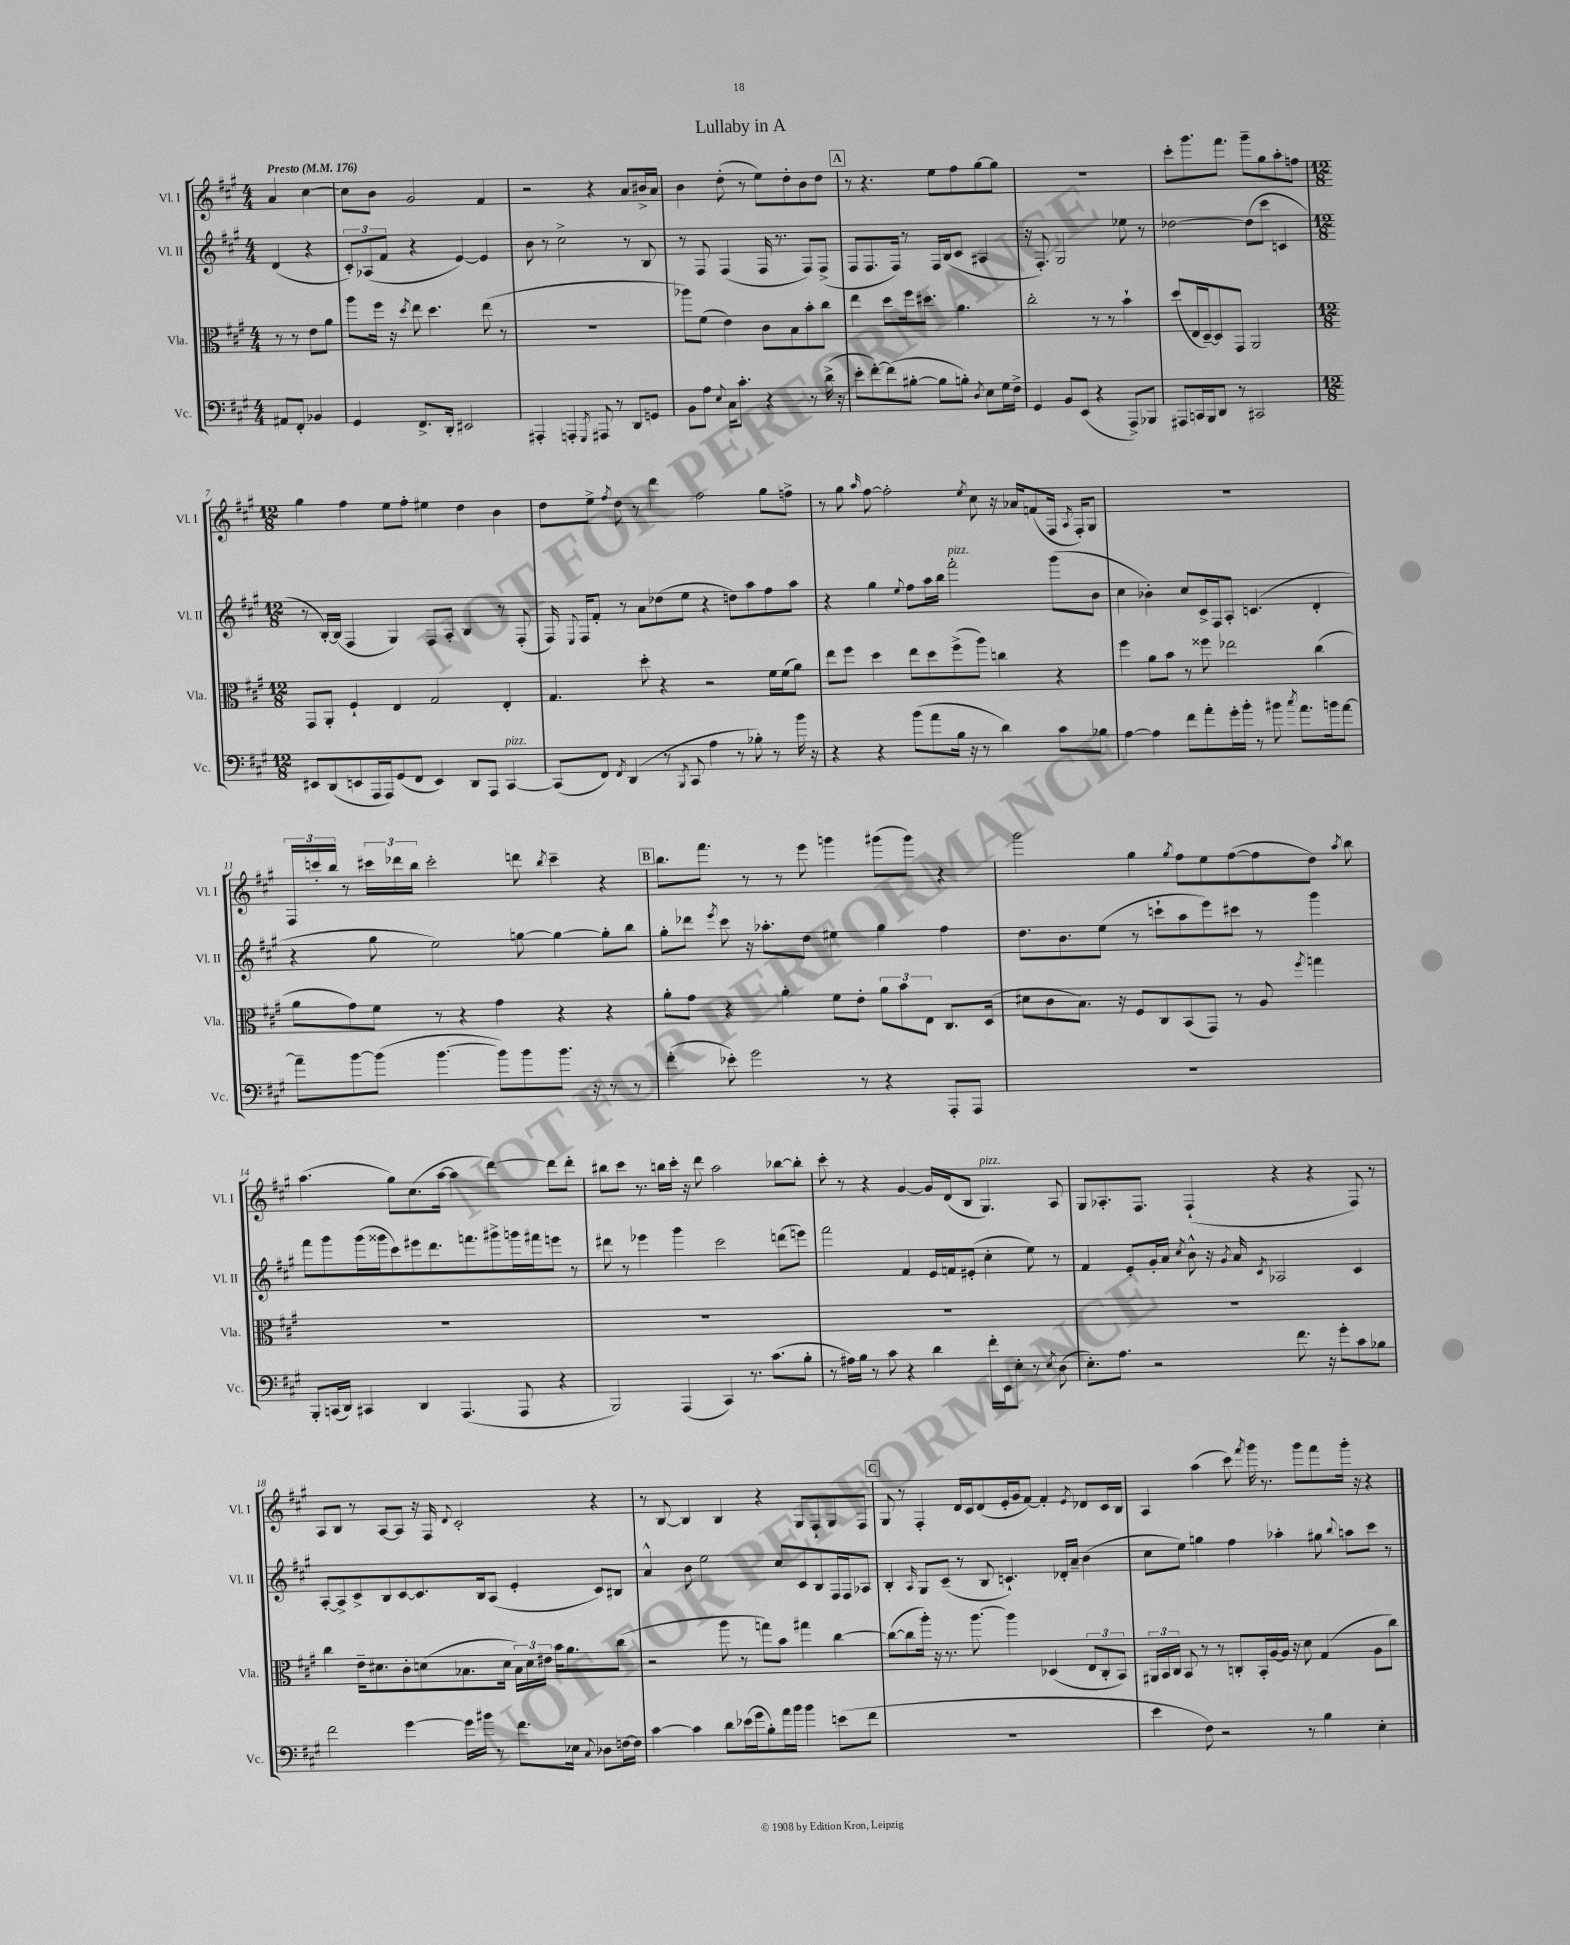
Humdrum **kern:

**kern	**kern	**kern	**kern
*part4	*part3	*part2	*part1
*staff4	*staff3	*staff2	*staff1
*I"Vc.	*I"Vla.	*I"Vl. II	*I"Vl. I
*I'Vc.	*I'Vla.	*I'Vl. II	*I'Vl. I
*clefF4	*clefC3	*clefG2	*clefG2
*k[f#c#g#]	*k[f#c#g#]	*k[f#c#g#]	*k[f#c#g#]
*M4/4	*M4/4	*M4/4	*M4/4
*MM176	*MM176	*MM176	*MM176
=	=	=	=
!	!	!	!LO:TX:a:B:t=Presto
8AA#X/L	8r	(4d/	4a/
8FF#'/J	8r	.	.
4BB-X/	8e\L	4r	[4cc#\
.	8a\J	.	.
=1	=1	=1	=1
4GG#/	8aa\L	12c#'/L)	8cc#\L]
.	.	(12A-X/	.
.	16ff#\Jk	.	8b\J
.	.	12f#/J	.
.	16r	.	.
.	8qdd/	.	.
8.FF#^/L	8ee\	4r	2g#/
.	4.dd\	.	.
16DD'/Jk	.	.	.
2EE#X/	.	[4e/)	.
.	(8ee\	4e/]	4f#/
.	8r	.	.
=2	=2	=2	=2
4AAA#X'/	1r	8b\	2r
.	.	8r	.
4AAAn'/	.	2cc#^\	.
8qGGG#/	.	.	.
8AAA#X/	.	.	4r
8r	.	.	.
8DD/L	.	8r	8a/L
8GGn/J	.	8B/	16b#X^/L
.	.	.	16a/JJ
=3	=3	=3	=3
8BB\L	8aa-X\L)	8r	4b\
8A\J	(8f#\J	8F#/	.
8qqE/	.	.	.
16C#\KL	4e\)	(4F#/	(8dd'\
8.c#'\J	.	.	.
.	.	.	8r
4r	8c#\L	16F#/	8ee\L)
.	.	8.r	.
.	8B\	.	8dd'\
8r	8b'\	8F#/L)	8b\
(16d^\	8cc#\J	(8F#^/J	8dd\J
16r	.	.	.
!!LO:REH:place=s1:t=A
=4	=4	=4	=4
8e'\L	4ee\	8F#/L	8r
[8f#'\)	.	8.F#/	4.r
(8f#\]	8dd\L	.	.
.	.	16F#/Jk)	.
[8B#X'\J	16ff#\k	8r	.
.	8.dd#X\J	.	.
8B#\L]	.	16F#/LL	8ee\L
.	.	(16B/J	.
8Bn'\J)	4.a\	8c#/J	8ff#\
8qD/	.	.	.
8E\L	.	4A#X/	[8gg#\
16G#\L	.	.	8gg#\J]
16F#^\JJ	.	.	.
=5	=5	=5	=5
4GG#/	2cc#'\	16r	1r
.	.	8.F#'/)	.
8BB/L	.	2G#/	.
(8EE/J	.	.	.
4r	8r	.	.
.	8r	.	.
8AAA^/L)	4b`\	8ee-X\	.
8BBB-X/J	.	8r	.
=6	=6	=6	=6
8AAA#X/L	(8dd/L	[2dd-X\	8ccc#'\L
16CCn/L	16E/L	.	8.ggg#\
16BBB/J	[16D~/J)	.	.
8DD/J	8D/]	.	.
.	.	.	8.fff#\J
8r	8GG#/J	.	.
2CC#X/	2AA/	(8dd-\L]	8ggg#~\L
.	.	8ccc#\J	8gg#\
.	.	4cn/	8aa'\
.	.	.	8ffn\J
!!LO:LB:g=z
=7	=7	=7	=7
*M12/8	*M12/8	*M12/8	*M12/8
8EE#X/L	8GG#/L	8r	4gg#\
(8DD/	8AA'/J	[16B'/LL)	.
.	.	(16B/JJ]	.
8EEn/	4F#`/	4F#/	4ff#\
16AAA/L	.	.	.
16AAA/J)	.	.	.
(8GG#/	4E/	4G#/)	8ee\L
8FF#/J	.	.	8ff#'\J
4EE/)	2G#/	8F#/L	4ee#X\
.	.	8A'/J	.
8DD/L	.	4B/	4dd\
8AAA/J	.	.	.
!LO:TX:a:i:t=pizz.	!	!	!
[4CC#/	4E'/	8r	4b\
.	.	(8F#'/	.
=8	=8	=8	=8
(8CC#/L]	4.G#/	16F#/)	8dd\L
.	.	8qqE/	.
.	.	16F#/KL	.
8FF#/J)	.	8f#'/J	8ee^\J
8qFF#/	.	.	8qff#/
(4DD/	.	8r	8dd\
.	8dd'\	8a\L	8r
8r	4r	(8dd-X\	4ddd\
8qBBB/	.	.	.
8CC#/	.	8ee\J	.
4A\	2r	4r	2ff#\
8r	.	8ddn\L)	.
8B-X'\)	.	8aa\	.
8r	16f#\LL	8ff#\	8gg#\L
.	(16f#\J	.	.
16b\	8a\J)	8aa\J	8ffn^\J
16r	.	.	.
=9	=9	=9	=9
4r	8ee\L	4r	8r
.	8ff#\J	.	8gg#\
.	.	.	16qqaa/
4r	4dd\	4gg#\	[8ff#\
.	.	.	2ff#'\]
.	.	8qqee/	.
(8b\L	8ee\L	8ff#\L	.
8a\	8dd\	16aa\L	.
.	.	16bb\JJ	.
!	!	!LO:TX:a:i:t=pizz.	!
16B\Jk	(8ff#^\	2fff#'\	.
16r	.	.	.
.	.	.	8qee/
8r	8aa\J)	.	8cc#\
4d\)	4ccn\	.	16r
.	.	.	16a-X/KL
.	.	.	(8fn/
8c#\L	4r	(8ggg#\L	16F#/Jk
.	.	.	8qA/
.	.	.	16F#'/KL)
8B-X\J	.	8b\J	8G#/J
=10	=10	=10	=10
[4A\	4ff#\	4cc#\	1.r
4A\]	8a\L	4b-X'\)	.
.	8b\J	.	.
8f#\L	8r	8cc#/L	.
8a'\	8ff##X\	16c#^/L	.
.	.	16F#/J	.
16g#'\L	2ee-X\	8A'/J	.
16b'\JJ	.	.	.
8r	.	(4.cn/	.
8b#X\	.	.	.
8qcc#/	.	.	.
8.a\L	.	.	.
.	(4cc#\	4d'/	.
16bn\k	.	.	.
[8a\J	.	.	.
!!LO:LB:g=z
=11	=11	=11	=11
8a~\L]	8a\L	4r	24F#/LL
.	.	.	24cccn'/
.	.	.	24bb/JJ
[8b\	8g#\)	.	8r
(8b\J]	8f#\J	8gg#\	24ccc#X\LL
.	.	.	24ddd-X\
.	.	.	24bb\JJ
[4.b\	8r	2ee\)	2ccc#'\
.	4r	.	.
8b\L])	4g#\	.	.
8b\	.	[8ggn\	8dddn\
.	.	.	8qbb/
8.b\J	4r	4gg\_	4ccc#~\
16r	.	.	.
8r	4r	8gg'\L]	4r
8r	.	8bb\J	.
!!LO:REH:place=s1:t=B
=12	=12	=12	=12
(4f#'\	8a'\L	8gg#'\L	8.bb\L
.	8g#\J	8ddd-X\J	.
.	.	.	8.fff#\J
.	.	8qeee/	.
8e-X'\)	4r	8ccc#\	.
2g#\	.	16r	8r
.	.	8.aa-X'\L	.
.	4a'\	.	8r
.	.	8dd\J	8eee\
.	8f#\L	4ee#X\	4gggn\
8r	8e'\J	.	.
4r	12a\L	4gg#\	(8ggg#X\L
.	12b\	.	.
.	.	.	8ggg#\J)
.	12E\J	.	.
8AAA'/L	8.C#/L	4ff#\	4r
8AAA/J	.	.	.
.	(16D/Jk	.	.
=13	=13	=13	=13
1.r	8d#X\L	8.dd\L	2ggg#\
.	8c#\	.	.
.	.	8.b\	.
.	8.B\J)	.	.
.	.	(8ee\J	.
.	16r	.	.
.	8F#/L	8r	4gg#\
.	8C#/	8cccn`\L	.
.	.	.	8qgg#/
.	(8BB/	8aa\	8ff#\L
.	8GG#/J)	8eee\)	8ee\
.	8r	8ccc#X\J	([8ff#\
.	8A/	8r	8ff#\]
.	8qff#/	.	.
.	4ggn\	4ggg#\	8dd\J)
.	.	.	8qaa/
.	.	.	8bb\
!!LO:LB:g=z
=14	=14	=14	=14
8BBB'/L	1.r	8fff#\L	(4.aa\
(16CCn/L	.	8ggg#\	.
16DD/JJ)	.	.	.
4CC#X/	.	(16ggg#\L	.
.	.	16ggg##X\J	.
.	.	8ccc#\)	8gg#\L)
4DD/	.	8eee#X\	(8.cc#\
.	.	8.ddd\	.
.	.	.	[16aa\Jk
(4.AAA/	.	.	4aa\]
.	.	8.fffn\	.
.	.	8ggg#X^\	[4ddd\)
8AAA/	.	16gggn\L	.
.	.	16fff#X\J	.
4r	.	8eeen\J	8ddd\L]
.	.	8r	8ddd'\J
=15	=15	=15	=15
2BBB/)	1.r	8ddd#X\	8bb#X\L
.	.	8r	8ccc#\J
.	.	4eee-X\	8.r
.	.	.	16bbn\LL
(4AAA/	.	4ggg#\	16ccc#'\JJ
.	.	.	16r
.	.	.	8ddd\
4CC#/)	.	2ccc#\	2aa\
8.r	.	.	.
(8.c#\L	.	.	.
.	.	(8dddn\L	[8bb-X\L
8B'\J	.	8eeen\J)	8bb-'\J]
=16	=16	=16	=16
8r	1.r	2fff#\	8ccc#'\
16A#X\LL)	.	.	8r
16B\JJ	.	.	.
8r	.	.	4r
8c#\	.	.	.
4r	.	4f#/	[4g#/
4d\	.	16e/LL	16g#/LL]
.	.	16fn/J	(16d/J
.	.	(8e#X'/J	8B/J
!	!	!	!LO:TX:a:i:t=pizz.
16f#'\LL	.	4cc#'\	4.G#/)
16EE\J	.	.	.
8E'\J	.	.	.
8r	.	8ee\)	.
8qE/	.	.	.
(8D\	.	8r	8A/
=17	=17	=17	=17
8.E'\L)	1.r	4f#/	8G#/L
.	.	.	8.A-X'/
8.A\J	.	.	.
.	.	8e'/L	.
.	.	.	8.F#/J
2r	.	16g#'/L	.
.	.	16a/JJ	.
.	.	8qcc#/	.
.	.	8b^^\	(4F#`/
.	.	16r	.
.	.	8qg#/	.
.	.	16a/	.
.	.	8qc#/	.
.	.	2A-X/	4r
8.f#\	.	.	.
.	.	.	4r
16r	.	.	.
8g#'\L	.	.	.
8c#\	.	4c#/	8F#/)
8B-X\J	.	.	8r
!!LO:LB:g=z
=18	=18	=18	=18
2f#\	4cc#\	[8A'/L	8A/L
.	.	8A^/]	8B/J
.	16e~\KL	8c#^/	8r
.	8.d#X\	.	.
.	.	8B/	[8A/L
[4g#\	8c#'\	[8c#/	8A/J]
.	(8dn\	8.c#/]	16r
.	.	.	16F#/
.	.	.	8qqd/
16g#\LL]	8.B-X\	.	2c#'/
16b#X\JJ	.	16B/k	.
8r	.	(8A/J	.
.	16d\Jk	.	.
8.f#\L	24B-\LL)	4e'/	.
.	24d\	.	.
.	24e#X\JJ	.	.
.	16b\KL	.	.
16E-X\Jk	8.a\	.	.
8qqC#/	.	.	.
8D-X\L	.	8c#/L)	4r
[16Fn\L	(8cc#\J	8B#X/J	.
16F\JJ]	.	.	.
=19	=19	=19	=19
[4c#\	2r	4a^^/	8r
.	.	.	[8B/
4c#\]	.	8b\	4B/]
.	.	2ee\	.
8d\L	8aa\	.	4B/
(16e-X\L	8r	.	.
16g#\J	.	.	.
8B'\)	8ggn\L)	.	4r
16a\L	8b\J	8cc#/L	.
16b\JJ	.	.	.
4b\	4gg#X\	8c#/	8G#/L
.	.	8B/	8F#`/
(8en\L	[4cc#\	16F#/L	8G#/
.	.	16F#/J	.
8f#\J	.	8A-X/J	8F#/J
!!LO:REH:place=s1:t=C
=20	=20	=20	=20
1.r	(8cc#\L_	4B'/	8G#/
.	8cc#\]	.	8r
.	.	16qqA/	.
.	16aa'\Jk)	8G#/L	4F#'/
.	16r	.	.
.	8.r	(8c#~/J	.
.	.	8r	16d/LL
.	[8.aa\	.	16c#/J
.	.	8B/	(8d/
.	4aa\]	4.cn`/)	16e'/L
.	.	.	16g#/J
.	.	.	[8f#/J)
.	(4D-X/	.	4f#'/]
.	.	16d-X'/LL	.
.	.	16a~/JJ	.
.	.	.	8qe/
.	12E/L	(4b\	8d-X/L
.	12C#'/	.	.
.	.	.	16c#/L
.	12BB/J)	.	.
.	.	.	16B/JJ
=21	=21	=21	=21
4e\	24AA#X/LL	8cc#\L	4A/
.	24BB/	.	.
.	24C#/JJ	.	.
.	8BB/	8ee\J)	.
8F#\)	8r	4ggn\	(4aa\
2r	8r	.	.
.	8Cn'/L	4ff#\	8ccc#\)
.	.	.	8qfff#/
.	16BB'/L	.	16ggg#\
.	[16A/	.	8.r
.	16A/JJ]	4aa-X'\	.
.	16r	.	.
8r	8d\	.	8ggg#\L
4B\	(4G#/	8gg#X\	8fff#\
.	.	8qqbb/	.
.	.	8aan\L	16ggg#'\Jk
.	.	.	16r
4E'\	8A\L	8ccc#\J	4r
.	8cc#\J)	8r	.
==	==	==	==
*-	*-	*-	*-
